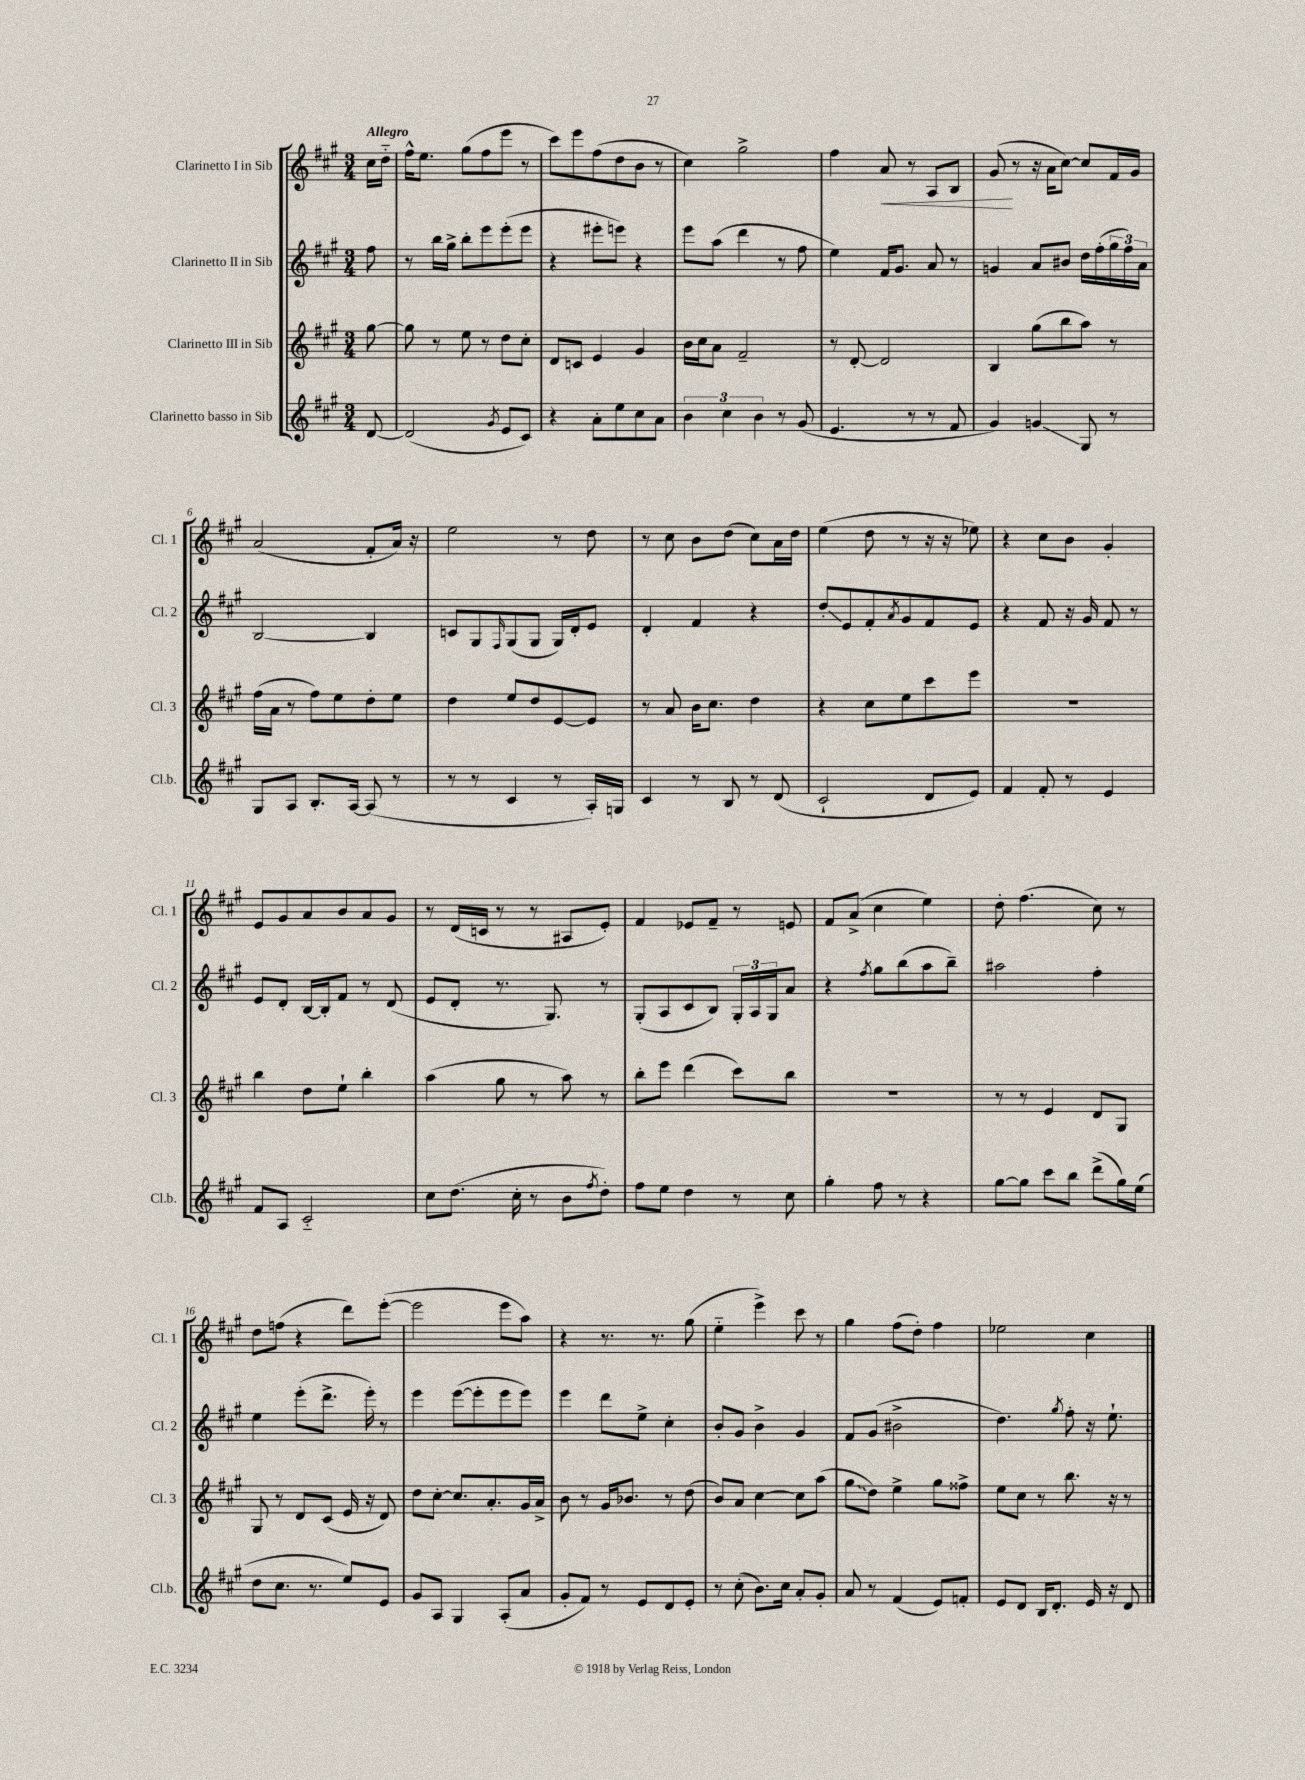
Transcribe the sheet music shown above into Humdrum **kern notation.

**kern	**kern	**kern	**kern
*staff4	*staff3	*staff2	*staff1
*clefG2	*clefG2	*clefG2	*clefG2
*k[f#c#g#]	*k[f#c#g#]	*k[f#c#g#]	*k[f#c#g#]
*M3/4	*M3/4	*M3/4	*M3/4
[8d	[8gg#	8ff#	16cc#
.	.	.	16dd'~
=	=	=	=
(2d]	8gg#]	8r	16ff#^^
.	.	.	8.ee
.	8r	16bb	.
.	.	16gg#^	.
.	8ee	8bb'	(8gg#
.	8r	8eee	8ff#
8qg#	.	.	.
8e	8dd	(8eee'	8eee
8c#)	8cc#'	8eee	8r
=	=	=	=
4r	8d	4r	8ccc#)
.	8c	.	8eee
8a'	4e	8eee#'	(8ff#
8ee	.	8eee)	8dd
8cc#	4g#	4r	8b
8a	.	.	8r
=	=	=	=
6b	16b	8eee	4cc#)
.	16cc#	.	.
.	8a	(8aa	.
6cc#	.	.	.
.	2f#~	4ddd	2gg#^
6b	.	.	.
8r	.	8r	.
(8g#	.	8ff#	.
=	=	=	=
4.e	8r	4ee)	4ff#
.	[8d'	.	.
.	2d]	16f#	8a
.	.	8.g#	.
8r	.	.	8r
8r	.	8a	8A
8f#	.	8r	8B
=	=	=	=
4g#)	4B	4g	(8g#
.	.	.	8r
4g	(8gg#	8a	16r
.	.	.	16a
.	8bb	8b#	[8cc#)
8G#	8aa)	16dd	8cc#]
.	.	(16ff#'	.
8r	8r	24gg#	16f#
.	.	24ff#)	.
.	.	.	16g#
.	.	24a	.
=	=	=	=
8G#	(16ff#	[2B	(2a
.	16a	.	.
8A	8r	.	.
8.B'	8ff#)	.	.
.	8ee	.	.
[16A	.	.	.
(8A]	8dd'	4B]	8f#'
8r	8ee	.	16a)
.	.	.	16r
=	=	=	=
8r	4dd	8c	2ee
8r	.	8G#	.
.	.	16qqF#	.
4c#	8ee	(8G#	.
.	8dd	8G#	.
8r	[8e	16G#)	8r
.	.	16d'	.
16A')	8e]	8e	8dd
16G	.	.	.
=	=	=	=
4c#	8r	4d'	8r
.	8a	.	8cc#
8r	16b	4f#	8b
.	8.cc#	.	.
8B	.	.	(8dd
8r	4dd	4r	8cc#)
(8d	.	.	16a
.	.	.	16dd
=	=	=	=
2c#`	4r	8dd'	(4ee
.	.	8e	.
.	8cc#	8f#'	8dd
.	.	8qa	.
.	8ee	8g#	8r
8d	8ccc#	8f#	16r
.	.	.	16r
8e)	8eee	8e	8ee-)
=	=	=	=
4f#	2.r	4r	4r
8f#'	.	8f#	8cc#
8r	.	16r	8b
.	.	16g#	.
4e	.	8f#	4g#'
.	.	8r	.
=	=	=	=
8f#	4bb	8e	8e
8A	.	8d'	8g#
2c#'~	8dd	[16B	8a
.	.	16B']	.
.	8ee`	8f#	8b
.	4bb'	8r	8a
.	.	(8d	8g#
=	=	=	=
8cc#	(4aa	8e	8r
(8.dd	.	8d'	(16d
.	.	.	16c
.	8gg#	8.r	8r
16cc#'	.	.	.
8r	8r	.	8r
.	.	8.G#)	.
8b	8aa)	.	8A#
8qff#	.	.	.
8dd')	8r	8r	8e')
=	=	=	=
8ff#	8bb'	(8G#'	4f#
8ee	8eee	8A	.
4dd	(4ddd	8c#	8e-
.	.	8B)	8f#~
8r	8ccc#)	24G#'	8r
.	.	24A	.
.	.	24G#	.
8cc#	8bb	8a	8e
=	=	=	=
4gg#'	2.r	4r	8f#
.	.	.	(8a^
.	.	8qff#	.
8ff#	.	8gg#	4cc#
8r	.	(8bb	.
4r	.	8aa	4ee)
.	.	8bb~)	.
=	=	=	=
[8gg#	8r	2aa#	8dd'
8gg#]	8r	.	(4.ff#
8ccc#	4e	.	.
8bb	.	.	.
(8ddd^	8d	4ff#'	8cc#)
16gg#)	8G#	.	8r
(16ee	.	.	.
=	=	=	=
8dd	8G#	4ee	8dd
8.cc#	8r	.	(8ff
.	8d	(8eee'	4r
8.r	.	.	.
.	(8c#	8.ddd^	.
8ee)	16e	.	8ddd)
.	16r	16eee')	.
8e	8d)	8r	([8eee'
=	=	=	=
8g#	8dd	4eee	2eee]
8A	[8cc#'	.	.
4G#	8.cc#]	([8eee	.
.	.	8eee']	.
.	8.a'	.	.
(8A'	.	8eee	8eee
8a	16g#	8eee)	8aa)
.	16a^	.	.
=	=	=	=
8g#'	8b	4eee	4r
8f#)	8r	.	.
8r	16g#	8ddd	8.r
.	8.b-	.	.
8e	.	8ee^	.
.	.	.	8.r
8d	8r	4cc#'	.
8e'	(8dd	.	(8gg#
=	=	=	=
8r	8b)	8b'	4ee'~
(8cc#'	8a	8g#	.
8.b)	[4cc#	4b^	4eee^)
16cc#	.	.	.
8a'	8cc#]	4g#	8ccc#
8g#'	(8aa	.	8r
=	=	=	=
8a	8gg#	8f#	4gg#
8r	8dd)	(8g#	.
(4f#	4ee^	2b#^	(8ff#
.	.	.	8dd')
8e)	8gg#	.	4ff#
8f'	8ff##^	.	.
=	=	=	=
8e	8ee	4.dd)	2ee-
8d	8cc#	.	.
16B	8r	.	.
8.d'	.	.	.
.	.	8qgg#	.
.	8.bb	8ff#'	.
16e	.	16r	4cc#
16r	16r	8.ee`	.
8d	8r	.	.
==	==	==	==
*-	*-	*-	*-
